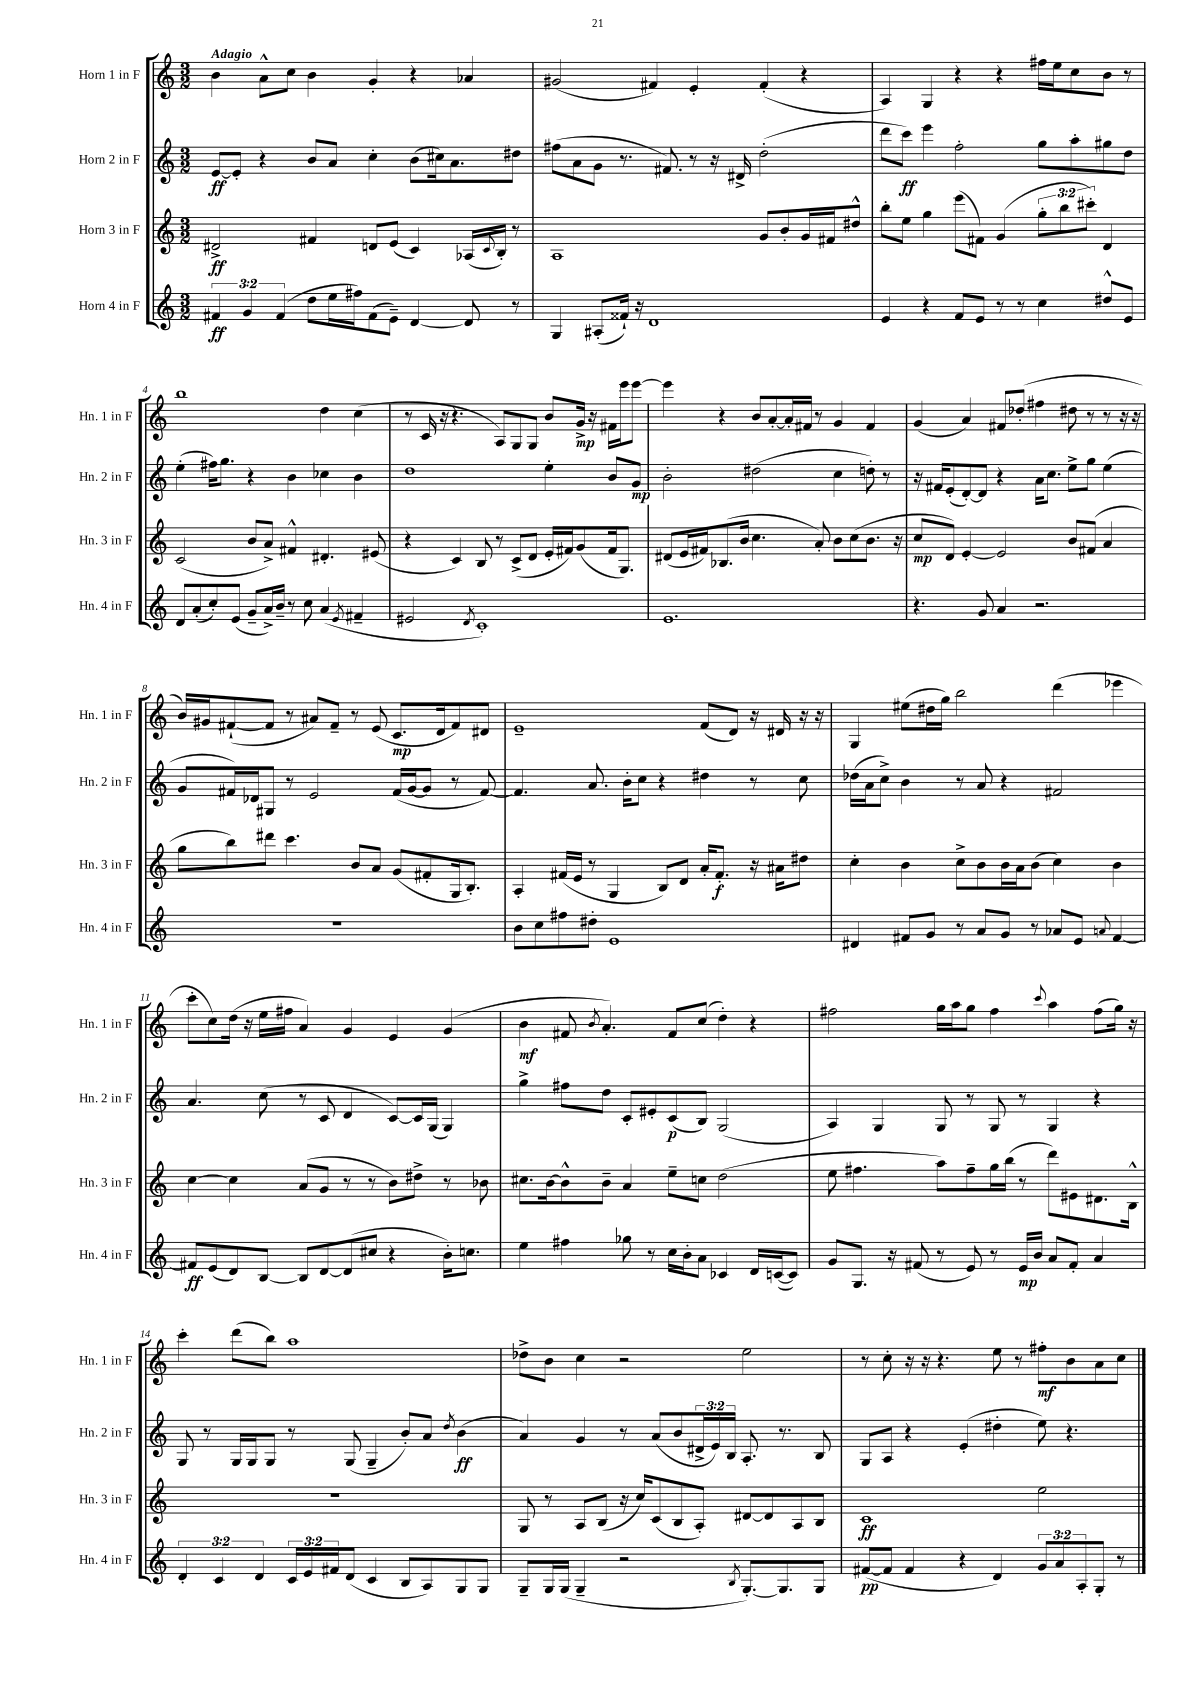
<<
\new StaffGroup <<
\new Staff = "s0" \with { instrumentName = "Horn 1 in F" shortInstrumentName = "Hn. 1 in F" } {
    \clef treble \key c \major \numericTimeSignature \time 3/2 \tempo "Adagio"
    b'4 a'8-^ c''8 b'4 g'4-. r4 aes'4 |
    gis'2( fis'4) e'4-. fis'4-.( r4 |
    a4) g4 r4 r4 fis''16 e''16 c''8 b'8 r8 |
    b''1 d''4 c''4( |
    r8 c'16 r16 r4. a8) g8 g8 b'8 g'16->\mp r16 fis'16 e'''16 e'''8~ |
    e'''4 r4 b'8 a'8~-. a'16-. fis'16 r8 g'4 fis'4 |
    g'4( a'4) fis'8 des''8-.( fis''4 dis''8 r8 r8 r16 r16 |
    b'16) gis'16 fis'8~-!( fis'8 r8 ais'8) fis'8-- r8 e'8( c'8.\mp d'16 fis'8) dis'8 |
    e'1-- f'8( d'8) r16 dis'16 r16 r16 |
    g4 eis''8( dis''16 g''16) b''2 d'''4( ees'''4 |
    c'''8-. c''8) d''16( r16 e''16 fis''16 a'4) g'4 e'4 g'4( |
    b'4\mf fis'8 \acciaccatura { b'8 } a'4.-.) fis'8 c''8( d''4-.) r4 |
    fis''2 g''16 a''16 g''8 fis''4 \appoggiatura { c'''8 } a''4 fis''8( g''16) r16 |
    c'''4-. d'''8( b''8) a''1 |
    des''8-> b'8 c''4 r2 e''2 |
    r8 c''8-. r16 r16 r4. e''8 r8 fis''8-.\mf b'8 a'8 c''8 \bar "|." |
}
\new Staff = "s1" \with { instrumentName = "Horn 2 in F" shortInstrumentName = "Hn. 2 in F" } {
    \clef treble \key c \major \numericTimeSignature \time 3/2 \override Staff.TupletNumber.text = #tuplet-number::calc-fraction-text
    e'8~\ff e'8-. r4 b'8 a'8 c''4-. b'8( cis''16) a'8. dis''8 |
    fis''8( a'8 g'8 r8. fis'8.) r8 r16 dis'16-> d''2-.( |
    d'''8 c'''8\ff) e'''4 f''2-. g''8 a''8-. gis''8 d''8 |
    e''4-.( fis''16) g''8. r4 b'4 ces''4 b'4 |
    d''1 e''4-. b'8 g'8\mp |
    b'2-. dis''2( c''4 d''8-.) r8 |
    r16 fis'16 e'8-.( d'8~-.) d'8 r4 a'16 c''8. e''8-> g''8 e''4( |
    g'8 fis'16) des'16 gis8 r8 e'2 fis'16( g'16~ g'8 r8 fis'8~) |
    fis'4. a'8. b'16-. c''8 r4 dis''4 r8 c''8 |
    des''16( a'16 c''8->) b'4 r8 a'8 r4 fis'2 |
    a'4. c''8( r8 c'8 d'4 c'8~) c'16 g16( g4) |
    g''4-> fis''8 d''8 c'8-. eis'8-. c'8\p( b8) g2( |
    a4) g4 g8 r8 g8 r8 g4 r4 |
    g8 r8 g16 g16 g8 r8 g8( g4-- b'8-.) a'8 \acciaccatura { d''8 } b'4\ff( |
    a'4) g'4 r8 a'8( b'8 \tuplet 3/2 { dis'16-> e'16) b16 } a8.-. r8. b8 |
    g8 a8 r4 e'4-.( dis''4-. e''8) r4. \bar "|." |
}
\new Staff = "s2" \with { instrumentName = "Horn 3 in F" shortInstrumentName = "Hn. 3 in F" } {
    \clef treble \key c \major \numericTimeSignature \time 3/2 \override Staff.TupletNumber.text = #tuplet-number::calc-fraction-text
    dis'2->\ff fis'4 d'8 e'8( c'4) aes16( \appoggiatura { c'8 } b16-.) r8 |
    a1 g'8 b'8-. g'16 fis'16 dis''8-^ |
    b''8-. e''8 g''4 e'''8( fis'8) g'4( \tuplet 3/2 { g''8-. b''8 cis'''8-.) } d'4 |
    c'2( b'8 a'8->) fis'4-^ dis'4.-. eis'8( |
    r4 c'4) b8 r8 c'8->( d'8 e'16-. fis'16) g'8( fis'16 g8.) |
    dis'8( e'16 fis'16) bes8.( b'16 c''4. a'8-.) b'8 c''8( b'8. r16 |
    c''8\mp d'8) e'4~-. e'2 b'8 fis'8( a'4 |
    g''8 b''8) dis'''8 c'''4. b'8 a'8 g'8( fis'8-. g16 b8.-.) |
    a4-. fis'16( e'16 r8 g4 b8) d'8 a'16-. fis'8.-.\f r16 ais'16 dis''8 |
    c''4-. b'4 c''8-> b'8 b'16 a'16 b'8( c''4) b'4 |
    c''4~ c''4 a'8( g'8 r8 r8 b'8) dis''8-> r8 bes'8 |
    cis''8. b'16~ b'8-^ b'8-- a'4 e''8-- c''8 d''2( |
    e''8 fis''4. a''8) fis''8-- g''16 b''16( r8 d'''8) eis'8 dis'8. b16-^ |
    R1. |
    g8 r8 a8 b8( r16 c''16) c'8( b8 a8-.) dis'8~ dis'8 a8 b8 |
    c'1\ff e''2 \bar "|." |
}
\new Staff = "s3" \with { instrumentName = "Horn 4 in F" shortInstrumentName = "Hn. 4 in F" } {
    \clef treble \key c \major \numericTimeSignature \time 3/2 \override Staff.TupletNumber.text = #tuplet-number::calc-fraction-text
    \tuplet 3/2 { fis'4\ff g'4 fis'4( } d''8 e''16 fis''16) fis'8( e'8--) d'4~ d'8 r8 |
    g4 ais8-.( fisis'16-!) r16 d'1 |
    e'4 r4 f'8 e'8 r8 r8 c''4 dis''8-^ e'8 |
    d'8 a'8-.( c''8-.) e'8( g'8-- a'16->) b'16-- r8 c''8 a'4( \acciaccatura { e'8 } fis'4-- |
    eis'2 \acciaccatura { d'8 } c'1-.) |
    e'1. |
    r4. g'8 a'4 r2. |
    R1. |
    b'8 c''8 fis''8 dis''8-. e'1 |
    dis'4 fis'8 g'8 r8 a'8 g'8 r8 aes'8 e'8 \appoggiatura { a'8 } fis'4~ |
    fis'8\ff e'8( d'8) b8~ b8 d'8~ d'8( cis''8 r4 b'16-.) c''8. |
    e''4 fis''4 ges''8 r8 c''16 b'16-. a'8 ces'4 d'16 c'16~( c'8) |
    g'8 g8. r16 fis'8( r8 e'8) r8 e'16\mp b'16 a'8 fis'8-. a'4 |
    \tuplet 3/2 { d'4-. c'4 d'4 } \tuplet 3/2 { c'16 e'16 fis'16 } d'8( c'4 b8 a8) g8 g8 |
    g8-- g16 g16( g4-- r2 \acciaccatura { b8 } g8.~-.) g8. g8 |
    fis'8~\pp( fis'8 fis'4 r4 d'4) \tuplet 3/2 { g'8 a'8 a8-. } g8-. r8 \bar "|." |
}
>>
>>
